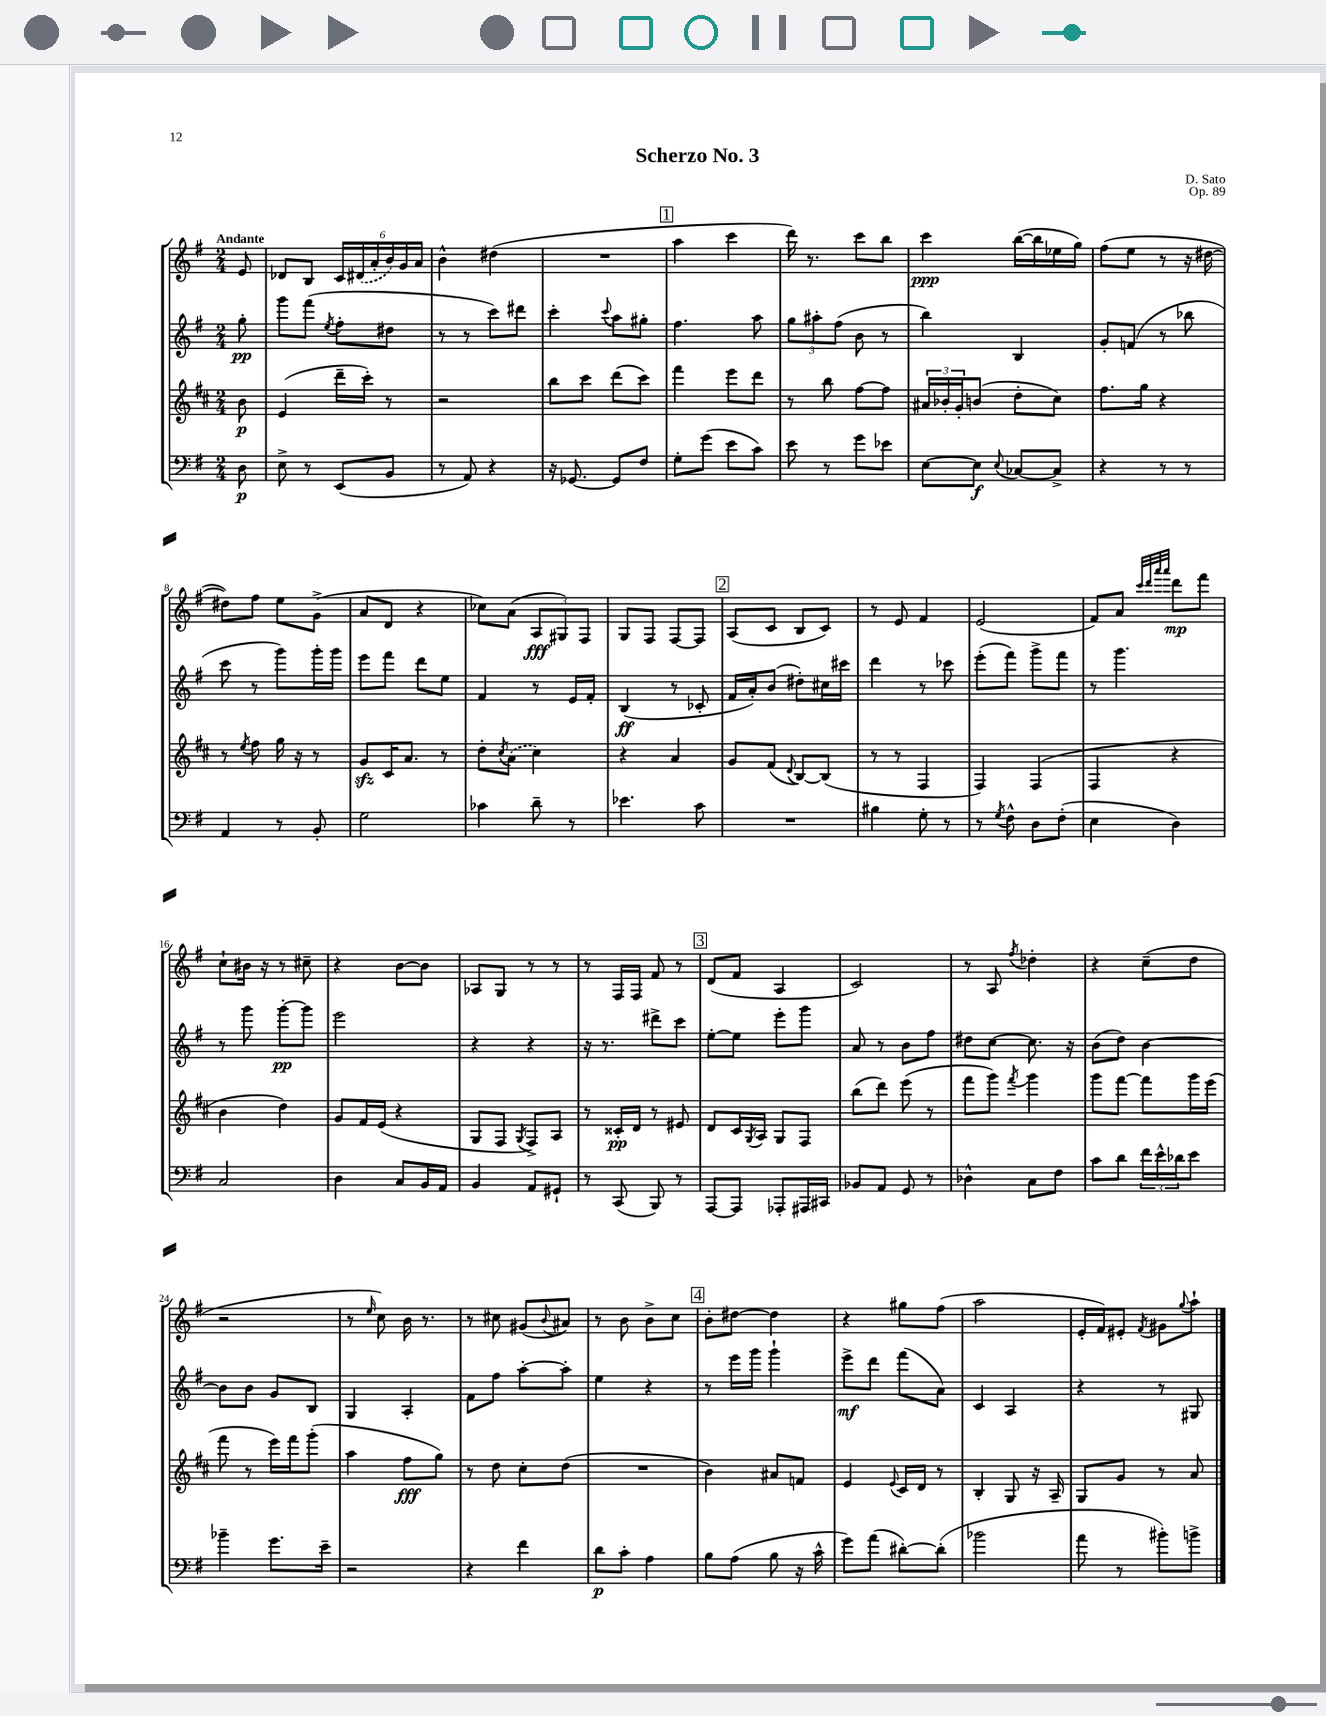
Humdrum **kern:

**kern	**dynam	**kern	**dynam	**kern	**dynam	**kern	**dynam
*part4	*part4	*part3	*part3	*part2	*part2	*part1	*part1
*staff4	*staff4	*staff3	*staff3	*staff2	*staff2	*staff1	*staff1
*clefF4	*	*clefG2	*	*clefG2	*	*clefG2	*
*k[f#]	*	*k[f#c#]	*	*k[f#]	*	*k[f#]	*
*M2/4	*	*M2/4	*	*M2/4	*	*M2/4	*
=	=	=	=	=	=	=	=
!	!	!	!	!	!	!LO:TX:a:B:t=Andante	!
8D\	p	8b\	p	8gg'\	pp	8e/	.
=1	=1	=1	=1	=1	=1	=1	=1
8E^\	.	(4e/	.	8ggg\L	.	8d-X/L	.
8r	.	.	.	(8fff#\J	.	8B/J	.
.	.	.	.	8qee/	.	.	.
(8EE/L	.	16ddd~\LL	.	8ff#'\L	.	24c/LL	.
.	.	.	.	.	.	(24d#X/	.
.	.	16ccc#'\JJ)	.	.	.	.	.
.	.	.	.	.	.	24a'/	.
8BB/J	.	8r	.	8dd#X\J	.	24b/)	.
.	.	.	.	.	.	24g/	.
.	.	.	.	.	.	24a/JJ	.
=2	=2	=2	=2	=2	=2	=2	=2
8r	.	2r	.	8r	.	4b^^\	.
8AA/)	.	.	.	8r	.	.	.
4r	.	.	.	8ccc\L)	.	(4dd#X\	.
.	.	.	.	8ddd#X\J	.	.	.
=3	=3	=3	=3	=3	=3	=3	=3
16r	.	8bb\L	.	4ccc'\	.	2r	.
[8.GG-X/	.	.	.	.	.	.	.
.	.	8ccc#\J	.	.	.	.	.
.	.	.	.	8qqccc/	.	.	.
8GG-/L]	.	(8ddd\L	.	8aa\L	.	.	.
8F#/J	.	8ccc#\J)	.	8gg#X'\J	.	.	.
!!LO:REH:place=s1:t=1
=4	=4	=4	=4	=4	=4	=4	=4
8G'\L	.	4fff#\	.	4.ff#\	.	4aa\	.
(8g\J	.	.	.	.	.	.	.
8e\L	.	8eee\L	.	.	.	4ccc\	.
8c\J)	.	8ddd\J	.	8aa\	.	.	.
=5	=5	=5	=5	=5	=5	=5	=5
8e\	.	8r	.	12gg\L	.	16ddd\)	.
.	.	.	.	.	.	8.r	.
.	.	.	.	12aa#X'\	.	.	.
8r	.	8bb\	.	.	.	.	.
.	.	.	.	(12ff#\J	.	.	.
8g\L	.	[8ff#\L	.	8b\	.	8ccc\L	.
8e-X\J	.	8ff#\J]	.	8r	.	8bb\J	.
=6	=6	=6	=6	=6	=6	=6	=6
[8E\L	.	24a#X/LL	.	4bb\)	.	4ccc\	ppp
.	.	24b-X'/	.	.	.	.	.
.	.	24g'/J	.	.	.	.	.
8E\J]	f	(8bn/J	.	.	.	.	.
8qqE/	.	.	.	.	.	.	.
[8C-X/L	.	8dd'\L	.	4B/	.	([16bb\LL	.
.	.	.	.	.	.	16bb\]	.
8C-^/J]	.	8cc#\J)	.	.	.	16ee-X\	.
.	.	.	.	.	.	16gg\JJ)	.
=7	=7	=7	=7	=7	=7	=7	=7
4r	.	8.ff#\L	.	8g'/L	.	(8ff#\L	.
.	.	.	.	(8fn/J	.	8ee\J	.
.	.	16gg\Jk	.	.	.	.	.
8r	.	4r	.	8r	.	8r	.
8r	.	.	.	8bb-X\	.	16r	.
.	.	.	.	.	.	[16dd#X\	.
!!LO:LB:g=z
=8	=8	=8	=8	=8	=8	=8	=8
4AA/	.	8r	.	8ccc\	.	8dd#X\L])	.
.	.	8qee/	.	.	.	.	.
.	.	8ff#\	.	8r	.	8ff#\J	.
8r	.	16gg\	.	8ggg\L)	.	8ee\L	.
.	.	16r	.	.	.	.	.
8BB'/	.	8r	.	16ggg'\L	.	(8g^\J	.
.	.	.	.	16ggg\JJ	.	.	.
=9	=9	=9	=9	=9	=9	=9	=9
2G\	.	8gzz/L	.	8eee\L	.	8a/L	.
.	.	16c#/K	.	8fff#\J	.	8d/J	.
.	.	8.a/J	.	.	.	.	.
.	.	.	.	8ddd\L	.	4r	.
.	.	8r	.	8ee\J	.	.	.
=10	=10	=10	=10	=10	=10	=10	=10
4c-X\	.	8dd'\L	.	4f#/	.	8cc-X\L)	.
.	.	8qcc#/	.	.	.	.	.
.	.	(8a\J	.	.	.	(8a\J	.
8d~\	.	4cc#\)	.	8r	.	12A/L	fff
.	.	.	.	.	.	12G#X/)	.
8r	.	.	.	16e/LL	.	.	.
.	.	.	.	.	.	12F#/J	.
.	.	.	.	16f#'/JJ	.	.	.
=11	=11	=11	=11	=11	=11	=11	=11
4.e-X\	.	4r	.	(4B/	ff	8G/L	.
.	.	.	.	.	.	8F#/J	.
.	.	4a/	.	8r	.	[8F#/L	.
8c\	.	.	.	8c-X'/	.	8F#/J]	.
!!LO:REH:place=s1:t=2
=12	=12	=12	=12	=12	=12	=12	=12
2r	.	8g/L	.	16f#/LL	.	(8A/L	.
.	.	.	.	16a'/J)	.	.	.
.	.	(8f#/J	.	(8b/J	.	8c/J	.
.	.	8qqd/	.	.	.	.	.
.	.	[8B/L)	.	8dd#X'\L)	.	8B/L	.
.	.	(8B/J]	.	16cc#X\L	.	8c/J)	.
.	.	.	.	16ccc#X\JJ	.	.	.
=13	=13	=13	=13	=13	=13	=13	=13
4B#X\	.	8r	.	4ddd\	.	8r	.
.	.	8r	.	.	.	8e/	.
8G'\	.	4F#/	.	8r	.	4f#/	.
8r	.	.	.	8ccc-X\	.	.	.
=14	=14	=14	=14	=14	=14	=14	=14
8r	.	4F#/)	.	(8eee'\L	.	(2e/	.
8qG/	.	.	.	.	.	.	.
8F#^^\	.	.	.	8fff#\J)	.	.	.
8D\L	.	(4F#/	.	8ggg^\L	.	.	.
(8F#'\J	.	.	.	8fff#\J	.	.	.
=15	=15	=15	=15	=15	=15	=15	=15
4E\	.	4F#/	.	8r	.	8f#/L)	.
.	.	.	.	4.ggg\	.	8a/J	.
.	.	.	.	.	.	32qqccc/LLL	.
.	.	.	.	.	.	32qqddd/	.
.	.	.	.	.	.	32qqaaa/	.
.	.	.	.	.	.	32qqaaa/JJJ	.
4D\)	.	4r	.	.	.	8ddd\L	mp
.	.	.	.	.	.	8fff#\J	.
!!LO:LB:g=z
=16	=16	=16	=16	=16	=16	=16	=16
2C/	.	4b\	.	8r	.	8cc`\L	.
.	.	.	.	8ggg\	.	16b#X\Jk	.
.	.	.	.	.	.	16r	.
.	.	4dd\)	.	[8ggg'\L	pp	8r	.
.	.	.	.	8ggg\J]	.	8cc#X~\	.
=17	=17	=17	=17	=17	=17	=17	=17
4D\	.	8g/L	.	2eee\	.	4r	.
.	.	16f#/L	.	.	.	.	.
.	.	(16e/JJ	.	.	.	.	.
8C/L	.	4r	.	.	.	[8b\L	.
16BB/L	.	.	.	.	.	8b\J]	.
16AA/JJ	.	.	.	.	.	.	.
=18	=18	=18	=18	=18	=18	=18	=18
4BB/	.	8G/L	.	4r	.	8A-X/L	.
.	.	8F#/J	.	.	.	8G/J	.
.	.	8qG/	.	.	.	.	.
8AA/L	.	8F#^/L)	.	4r	.	8r	.
8GG#X`/J	.	8A/J	.	.	.	8r	.
=19	=19	=19	=19	=19	=19	=19	=19
8r	.	8r	.	16r	.	8r	.
.	.	.	.	8.r	.	.	.
(8CC/	.	16c##X'/LL	pp	.	.	16F#/LL	.
.	.	16d/JJ	.	.	.	16F#/JJ	.
8BBB/)	.	8r	.	8ddd#X^\L	.	8f#/	.
8r	.	8e#X/	.	8ccc\J	.	8r	.
!!LO:REH:place=s1:t=3
=20	=20	=20	=20	=20	=20	=20	=20
[8AAA/L	.	8d/L	.	[8ee'\L	.	(8d/L	.
8AAA/J]	.	16c#/L	.	8ee\J]	.	8f#/J	.
.	.	8qG/	.	.	.	.	.
.	.	16A/JJ	.	.	.	.	.
8AAA-X'/L	.	8G/L	.	8eee'\L	.	4A/	.
16AAA#X/L	.	8F#/J	.	8ggg\J	.	.	.
16CC#X/JJ	.	.	.	.	.	.	.
=21	=21	=21	=21	=21	=21	=21	=21
8BB-X/L	.	(8bb\L	.	8a/	.	2c/)	.
8AA/J	.	8ddd\J)	.	8r	.	.	.
8GG/	.	(8eee\	.	8b\L	.	.	.
8r	.	8r	.	8ff#\J	.	.	.
=22	=22	=22	=22	=22	=22	=22	=22
4D-X^^\	.	8fff#\L	.	8dd#X\L	.	8r	.
.	.	8ggg\J)	.	[8cc\J	.	8A/	.
.	.	8qfff#/	.	.	.	8qff#/	.
8C\L	.	4ggg\	.	8.cc\]	.	4dd-X'\	.
8F#\J	.	.	.	.	.	.	.
.	.	.	.	16r	.	.	.
=23	=23	=23	=23	=23	=23	=23	=23
8c\L	.	8ggg\L	.	(8b\L	.	4r	.
8d\J	.	[8fff#\J	.	8dd\J)	.	.	.
24f#\LL	.	8fff#\L]	.	[4b\	.	(8cc~\L	.
24e^^\	.	.	.	.	.	.	.
24d-X\J	.	.	.	.	.	.	.
8e\J	.	16ggg\L	.	.	.	8dd\J	.
.	.	(16eee\JJ	.	.	.	.	.
!!LO:LB:g=z
=24	=24	=24	=24	=24	=24	=24	=24
4b-X~\	.	8fff#\	.	8b\L]	.	2r	.
.	.	8r	.	8b\J	.	.	.
8.g\L	.	16eee\LL)	.	8g/L	.	.	.
.	.	16fff#\J	.	.	.	.	.
.	.	(8ggg'\J	.	8B/J	.	.	.
16e~\Jk	.	.	.	.	.	.	.
=25	=25	=25	=25	=25	=25	=25	=25
2r	.	4aa\	.	4G/	.	8r	.
.	.	.	.	.	.	16qqee/	.
.	.	.	.	.	.	8cc\)	.
.	.	8ff#\L	fff	4A'/	.	16b\	.
.	.	.	.	.	.	8.r	.
.	.	8gg\J)	.	.	.	.	.
=26	=26	=26	=26	=26	=26	=26	=26
4r	.	8r	.	8f#\L	.	8r	.
.	.	8dd\	.	8ff#\J	.	8cc#X\	.
4f#\	.	8cc#'\L	.	[8aa'\L	.	(8g#X/L	.
.	.	.	.	.	.	8qqb/	.
.	.	(8dd\J	.	8aa'\J]	.	8a#X/J)	.
=27	=27	=27	=27	=27	=27	=27	=27
8d\L	p	2r	.	4ee\	.	8r	.
8c'\J	.	.	.	.	.	8b\	.
4A\	.	.	.	4r	.	8b^\L	.
.	.	.	.	.	.	8cc\J	.
!!LO:REH:place=s1:t=4
=28	=28	=28	=28	=28	=28	=28	=28
8B\L	.	4b\)	.	8r	.	8b'\L	.
(8A\J	.	.	.	16eee\LL	.	[8dd#X\J	.
.	.	.	.	16ggg\JJ	.	.	.
8B\	.	8a#X/L	.	4ggg`\	.	4dd#\]	.
16r	.	8fn/J	.	.	.	.	.
16c^^\	.	.	.	.	.	.	.
=29	=29	=29	=29	=29	=29	=29	=29
8g\L)	.	4e/	.	8eee^\L	mf	4r	.
(8a\J	.	.	.	8ddd\J	.	.	.
.	.	8qqe/	.	.	.	.	.
[8d#X'\L)	.	16c#/LL	.	(8fff#\L	.	8gg#X\L	.
.	.	16d/JJ	.	.	.	.	.
(8d#'\J]	.	8r	.	8a\J)	.	(8ff#\J	.
=30	=30	=30	=30	=30	=30	=30	=30
2b-X\	.	4B'/	.	4c/	.	2aa\	.
.	.	8G/	.	4A/	.	.	.
.	.	16r	.	.	.	.	.
.	.	16A~/	.	.	.	.	.
=31	=31	=31	=31	=31	=31	=31	=31
8a\	.	8G/L	.	4r	.	16e'/LL	.
.	.	.	.	.	.	16f#/J)	.
8r	.	8g/J	.	.	.	8e#X'/J	.
.	.	.	.	.	.	8qf#/	.
8b#X'\L)	.	8r	.	8r	.	8g#X\L	.
.	.	.	.	.	.	8qqgg/	.
8bn^\J	.	8a/	.	8G#X/	.	8aa`\J	.
==	==	==	==	==	==	==	==
*-	*-	*-	*-	*-	*-	*-	*-
